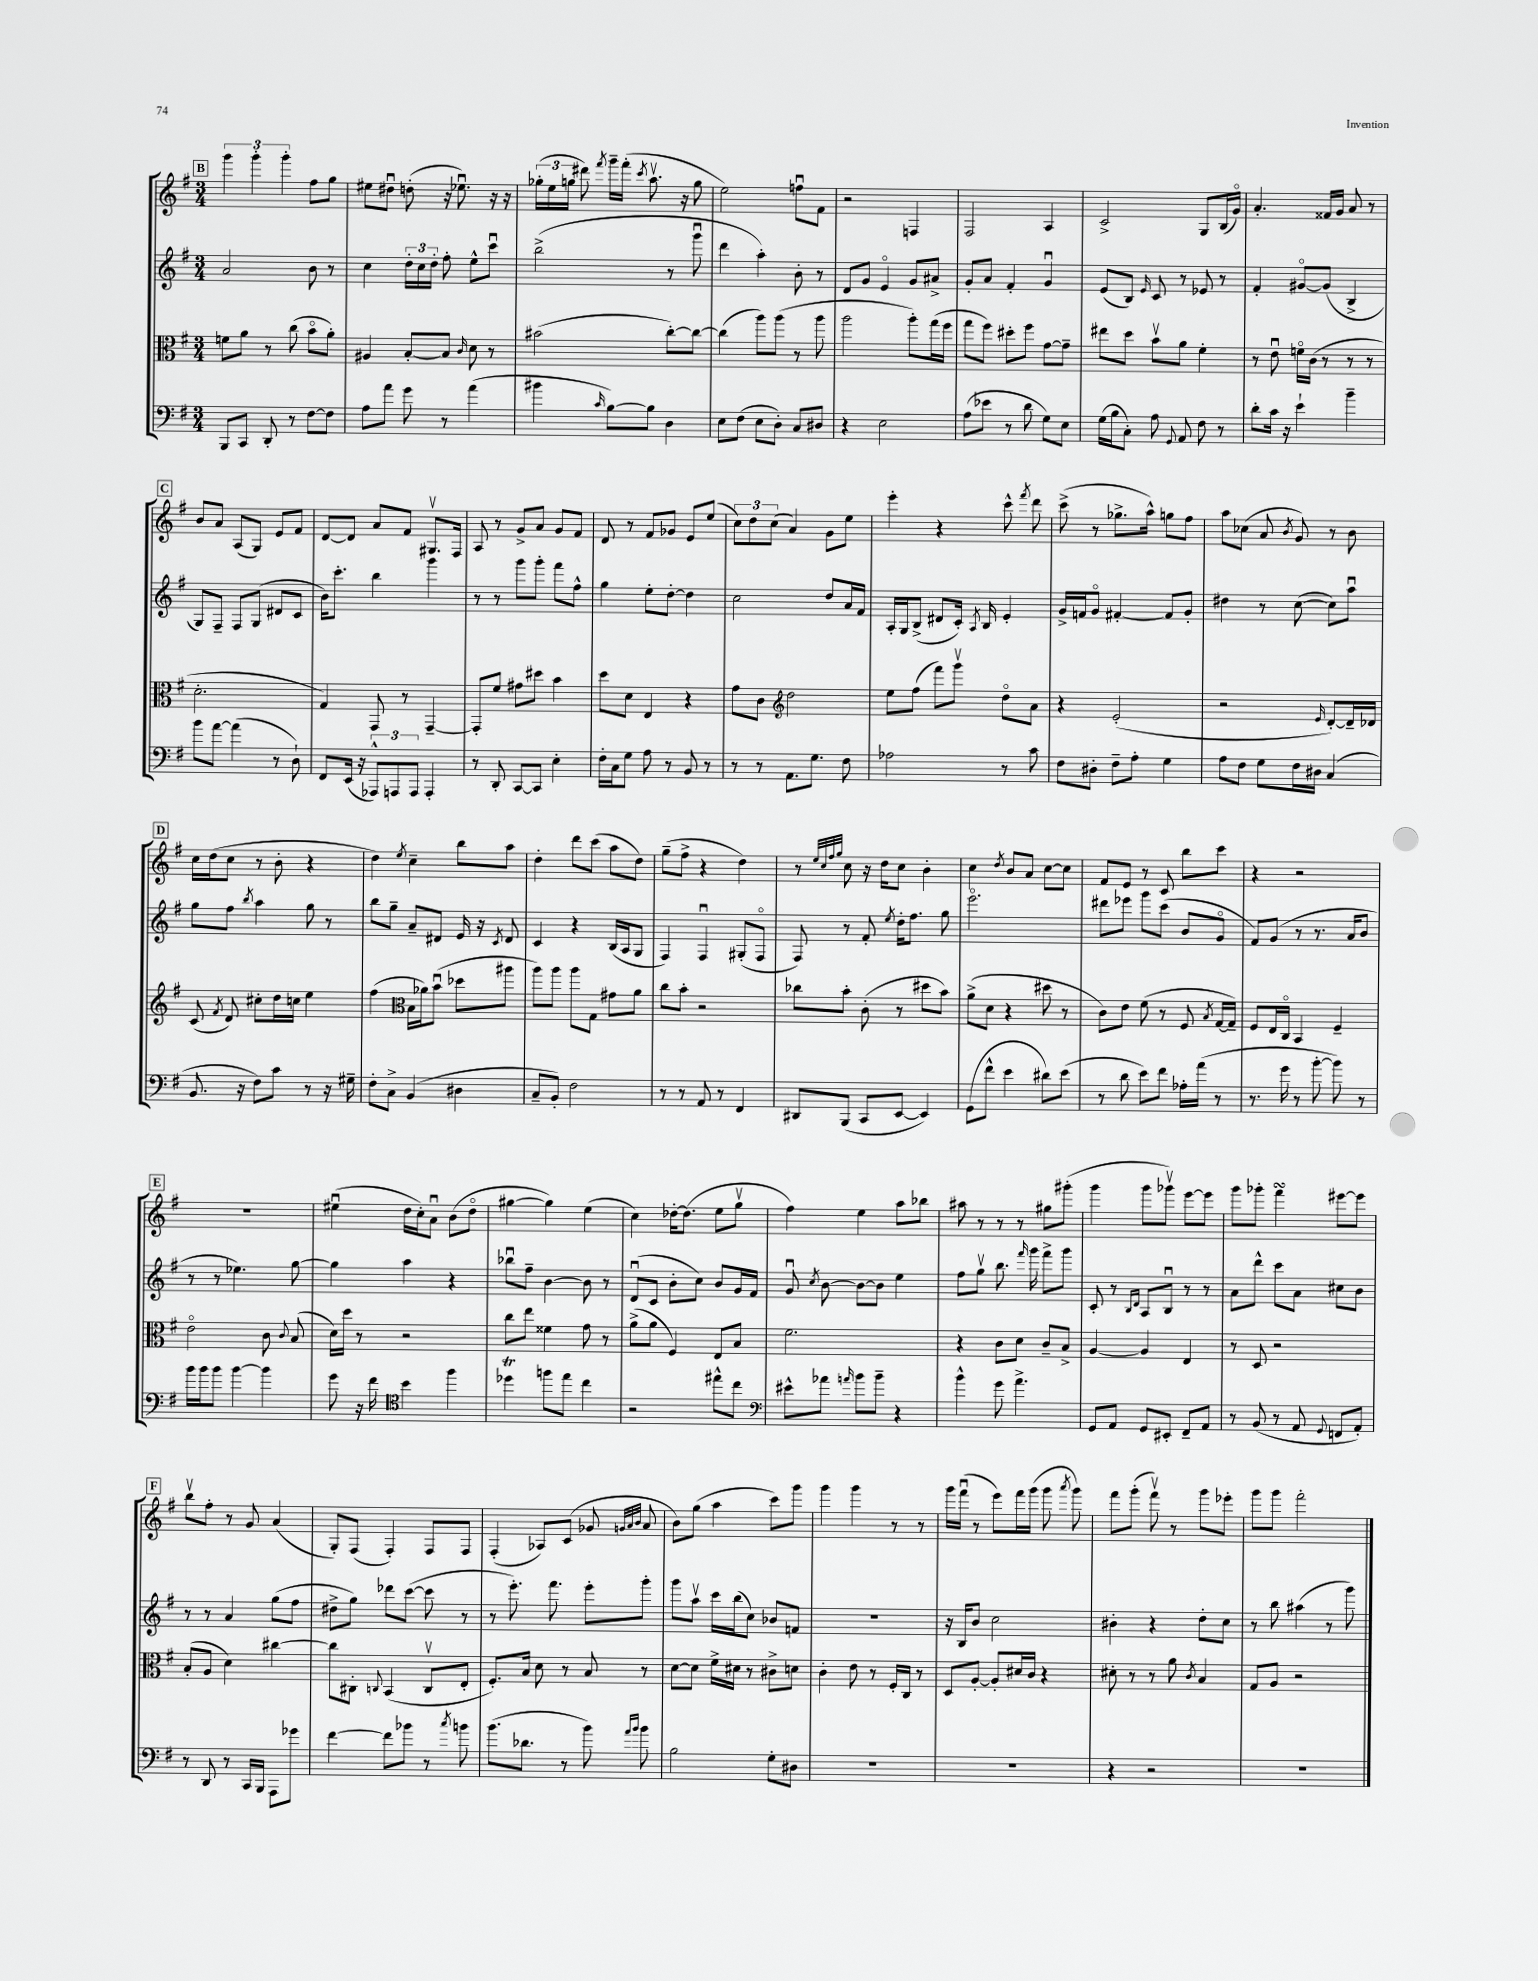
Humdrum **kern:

**kern	**kern	**kern	**kern
*staff4	*staff3	*staff2	*staff1
*clefF4	*clefC3	*clefG2	*clefG2
*k[f#]	*k[f#]	*k[f#]	*k[f#]
*M3/4	*M3/4	*M3/4	*M3/4
8BBB/L	8f\L	2a/	6ggg\
8CC/J	8a\J	.	.
.	.	.	6ggg'\
8DD'/	8r	.	.
.	.	.	6ggg'\
8r	(8cc\	.	.
[8F#\L	8bo\L	8b\	8ff#\L
8F#\]J	8a'\J)	8r	8gg\J
=	=	=	=
8A\L	4A#/	4cc\	8ee#\L
8a\J	.	.	8dd#u\J
8g\	[8B'/L	24dd'\LL	(8dd'\
.	.	24cc\	.
.	.	24dd'\JJ	.
8r	8B/]J	8ff#'\	16r
.	.	.	8.ee-u\)
.	16qqc/	.	.
(4a\	8d\	8ee^^\L	.
.	8r	8cccu\J	16r
.	.	.	16r
=	=	=	=
4b#\	(2b#\	(2bb^\	(24gg-'\LL
.	.	.	24ee\
.	.	.	24gg\JJ
.	.	.	8ddd#\)
16qqc/	.	.	8qfff#/
[8B\L)	.	.	16ggg~\LL
.	.	.	(16fff#'\JJ
.	.	.	8qccc/
8B\]J	.	.	8.aav\
4D\	[8cc'\L)	8r	.
.	.	.	16r
.	8cc\_J	8gggu\	8gg\
=	=	=	=
8E\L	(4cc\]	4ddd\	2ee\)
(8F#\J	.	.	.
8E\L	8aa\L)	4aa'\)	.
8D'\J)	(8aa\J	.	.
8C/L	8r	8b'\	8ffu\L
8D#/J	8aa\	8r	8f#\J
=	=	=	=
4r	2aa\	8d/L	2r
.	.	8g/J	.
2E\	.	4eo/	.
.	8aa'\L)	8g/L	4F/
.	(16gg\L	8a#^/J	.
.	16ff#\JJ	.	.
=	=	=	=
(8A\L	8gg\L	8g'/L	2F#/
8e-\J	8ff#\J)	8a/J	.
8r	8dd#'\L	4f#'/	.
8d\	8ff#\J	.	.
8G\L)	[8g\L	4gu/	4A/
8E\J	8g~\]J	.	.
=	=	=	=
(16G\LL	8ee#\L	(8e/L	2c^/
16B\J	.	.	.
8C'\J)	8dd\J	8B/J)	.
.	.	16qqe/	.
8A\	8bv\L	8c/	.
8qqGG/	.	.	.
8AA/	8a\J	8r	.
8F#\	4f#'\	8e-/	8G/L
8r	.	8r	(16B/L
.	.	.	16go/JJ)
=	=	=	=
8d'\L	8r	4f#'/	4.a'/
16c\Jk	8eu\	.	.
16r	.	.	.
4e`\	16fo\LL	[8g#o/L	.
.	(16c\JJ	.	.
.	8r	(8g#/]J	16f##/LL
.	.	.	16g/JJ
4b~\	8r	4B^/	8a/
.	8r	.	8r
=	=	=	=
8b\L	2.d'\	8G/L)	8b/L
[8a\J	.	8F#~/J	8a/J
(4a\]	.	8F#/L	(8A/L
.	.	(8G/J	8G/J)
8r	.	8d#/L	8e/L
8D`\)	.	8c/J	8f#/J
=	=	=	=
8FF#/L	4G/)	16b\LK)	[8d/L
.	.	8.ccc'\J	.
(16EE/Jk	.	.	8d/]J
16r	.	.	.
12AAA-^^/L)	8GG/	4bb\	8a/L
12AAA/	.	.	.
.	8r	.	8f#/J
12AAA/J	.	.	.
4AAA'/	[4GG~/	4ggg\	8.G#v/L
.	.	.	16F#/Jk
=	=	=	=
8r	8GG'/]L	8r	8A/
8DD'/	8f#/J	8r	8r
[8CC/L	8g#\L	8ggg\L	8g^/L
8CC/]J	8dd#\J	8ggg'\J	8a/J
4E'\	4b\	8fff#\L	8g/L
.	.	8ff#^^\J	8f#/J
=	=	=	=
16F#'\LL	8dd\L	4gg\	8d/
16C\J	.	.	.
8G\J	8d\J	.	8r
8A\	4E/	8ee'\L	8f#/L
8r	.	[8dd'\J	8g-/J
8BB/	4r	4dd\]	8e/L
8r	.	.	(8ee/J
=	=	=	=
8r	8g\L	2cc\	12cc\L)
.	.	.	12dd\
8r	8c\J	.	.
.	.	.	(12cc\J
*	*clefG2	*	*
8.AA\L	2dd\	.	4a/)
8.G\J	.	.	.
.	.	8dd/L	8g\L
8F#\	.	16a/L	8ee\J
.	.	16f#/JJ	.
=	=	=	=
2A-\	8ee\L	16A'/LL	4eee'\
.	.	16G/J	.
.	(8ff#\J	(8B^/J	.
.	8fff#\L)	8d#/L	4r
.	8gggv\J	16c'/Jk)	.
.	.	8qA/	.
.	.	16B/	.
8r	8ddo\L	4e'/	8ccc^^\
.	.	.	8qfff#/
8c\	8a\J	.	8ddd\
=	=	=	=
8F#\L	4r	16g^/LL	(8ccc^\
.	.	16f/J	.
8D#'\J	.	8go/J	8r
8F#~\L	(2e'/	[4f#'/	8.gg-^\L
8A'\J	.	.	.
.	.	.	16aa^^\Jk)
4G\	.	8f#/]L	8gg\L
.	.	8g'/J	8ff#\J
=	=	=	=
8A\L	2r	4dd#\	8aa\L
8F#\J	.	.	(8cc-\J
8G\L	.	8r	8a/
.	.	.	8qb/
16F#\L	.	([8cc\	8g/)
16D#\JJ	.	.	.
.	16qqe/	.	.
(4C/	[8d'/L)	8cc\]L)	8r
.	16d~/]L	8aau\J	8b\
.	16d-/JJ	.	.
=	=	=	=
8.BB/	(8c/	8gg\L	16cc\LL
.	.	.	(16dd\J
.	8qf#/	.	.
.	8d/)	8ff#\J	8cc\J
16r	.	.	.
.	.	8qbb/	.
8F#\L)	8cc#'\L	4aa\	8r
8c\J	16dd\L	.	8b'\
.	16cc\JJ	.	.
8r	4ee\	8gg\	4r
16r	.	8r	.
16G#~\	.	.	.
=	=	=	=
8F#'\L	(4ff#\	8bb\L	4dd\)
8C^\J	.	8gg~\J	.
*	*clefC3	*	*
.	.	.	8qee/
(4BB/	16B\LL	8a~/L	4cc~\
.	16a-\J)	.	.
.	(8bu\J	8d#/J	.
4D#\	8dd-\L	16e/	8bb\L
.	.	16r	.
.	.	8qc/	.
.	8aa#\J	8d#/	8aa\J
=	=	=	=
8C~/L	8aa\L)	4c/	4dd'\
8BB'/J)	8aa\J	.	.
2F#\	8aa\L	4r	8ddd\L
.	8G\J	.	(8ccc\J
.	8g#\L	(16B/LL	8aa\L
.	.	16A/J	.
.	8a\J	8G/J	8dd\J)
=	=	=	=
8r	8cc\L	4F#/)	(8gg~\L
8r	8b'\J	.	8ff#^\J
8AA/	2r	4F#u/	4r
8r	.	.	.
4FF#/	.	(8G#'/L	4dd\)
.	.	8F#o/J	.
=	=	=	=
8DD#/L	8cc-\L	8F#/)	8r
.	.	.	32qqee/LLL
.	.	.	32qqcc/
.	.	.	32qqff#/
.	.	.	32qqgg/JJJ
(8BBB/J	8b'\J	8r	8cc\
8CC/L	(8c'\	8f#'/	16r
.	.	.	16dd\LK
.	.	8qee/	.
[8EE/J	8r	16dd'\LK	8cc\J
.	.	8.ff#\J	.
4EE/])	8dd#\L	.	4b'\
.	8b\J)	8gg\	.
=	=	=	=
(8GG\L	(8a^\L	2.eeeo\	4cc\
8f#^^\J	8d\J	.	.
.	.	.	8qdd/
4e\	4r	.	8b/L
.	.	.	8a/J
8d#\L)	8dd#\	.	[8cc\L
(8e\J	8r	.	8cc\]J
=	=	=	=
8r	8c\L)	8ddd#\L	8f#/L
8d\	8e\J	8eee-\J	8e/J
8e\L)	(8f#\	8ggg\L	8r
8f#\J	8r	(8ccc\J	8c/
16A-'\LL	8F#/	8b/L	8bb\L
(16a\JJ	.	.	.
.	8qB/	.	.
8r	[16G/LL	8go/J	8ccc\J
.	16G~/]JJ)	.	.
=	=	=	=
8.r	8F#/L	8f#/L)	4r
.	16E/L	(8g/J	.
16g\	16Co/JJ	.	.
8r	4BB/	8r	2r
[8b'\	.	8.r	.
8b\])	4F#~/	.	.
.	.	16a/LK	.
8r	.	8b/J	.
=	=	=	=
16b\LL	2eo\	8r	2.r
16b\J	.	.	.
8b\J	.	8r	.
[4b\	.	4.ee-\)	.
4b\]	8c\	.	.
.	8qqc/	.	.
.	(8B/	[8gg\	.
=	=	=	=
8g\	16d\LL)	4gg\]	(4ee#u\
.	16dd\JJ	.	.
16r	8r	.	.
16f#\	.	.	.
*clefC4	*	*	*
4b\	2r	4aa\	16dd\LL
.	.	.	16cc'\J)
.	.	.	8au\J
4ff#\	.	4r	(8b\L
.	.	.	8ddo\J
=	=	=	=
4dd-\	8cc\L	8bb-u\L	[4gg#\
.	8ee\J	8ff#~\J	.
8ff\L	4f##\	[4b\	4gg#\])
8ee\J	.	.	.
4cc\	8g\	8b\]	(4ee\
.	8r	8r	.
=	=	=	=
2r	(8a^\L	(8du/L	4cc\)
.	8a\J	8c/J	.
.	4F#/)	8b'\L	[16dd-'\LK
.	.	.	(8.dd-\]J
.	.	8cc\J)	.
8ee#^^\L	8E/L	8b/L	8ee\L
8cc\J	8B/J	16g/L	8ggv\J
.	.	16f#/JJ	.
=	=	=	=
*clefF4	*	*	*
8e#^^\L	2.f#\	8gu/	4ff#\)
.	.	8qcc/	.
8a-\J	.	[8b\	.
16qqa/	.	.	.
8b\L	.	8b\_L	4ee\
8b~\J	.	8b\]J	.
4r	.	4ee\	8aa\L
.	.	.	8bb-\J
=	=	=	=
4b^^\	4r	8ff#\L	8aa#\
.	.	8ggv\J	8r
8g\	8c\L	8.bb\	8r
4.a^\	8d\J	.	8r
.	.	16qqfff#/	.
.	.	16ggg\	.
.	8c~/L	8fff#^\L	8gg#\L
.	8B^/J	8ggg\J	(8ggg#'\J
=	=	=	=
8GG/L	[4A/	8c'/	4ggg\
8AA/J	.	8r	.
.	.	16qqB/LL	.
.	.	16qqd/JJ	.
8GG/L	4A/]	8A/L	8ggg\L
8EE#'/J	.	8Bu/J	8ggg-v\J)
8FF#~/L	4E/	8r	[8eee\L
8AA/J	.	8r	8eee\]J
=	=	=	=
8r	8r	8a\L	8ggg\L
(8BB/	8D/	8ddd^^\J	8ggg-'\J
8r	2r	8ccc\L	4fff#\
8AA/	.	8a\J	.
8qqGG/	.	.	.
8FF/L	.	8cc#\L	[8eee#\L
8AA'/J)	.	8b\J	8eee#\]J
=	=	=	=
8r	(8B'/L	8r	8bbv\L
8DD/	8A/J	8r	8ff#'\J
8r	4d\)	4a/	8r
16CC/LL	.	.	8g/
16BBB/JJ	.	.	.
8AAA\L	[4cc#\	(8gg\L	(4a/
8g-\J	.	8ff#\J	.
=	=	=	=
[4f#\	8cc#\]L	8dd#^\L	8G'/L)
.	8C#'\J	8gg\J)	(8F#/J
.	8qqC/	.	.
8f#\]L	(4BB/	8ddd-\L	4F#'/)
8b-\J	.	([8ccc\J	.
8r	8Cv/L	8ccc\]	8F#/L
8qcc/	.	.	.
8b\	8E'/J	8r	8F#/J
=	=	=	=
(8.b\L	8.F#'/L)	8r	(4F#'/
.	.	8.eee'\)	.
8.d-\J	16B/Jk	.	.
.	8d\	.	8A-/L)
.	.	8.fff#\	.
8r	8r	.	(8c/J
8b\)	8B/	8eee'\L	8g-/
.	.	.	32qqg/LLL
16qqa/LL	.	.	32qqa/
16qqb/JJ	.	.	32qqb/JJJ
8b\	8r	8ggg'\J	8a/
=	=	=	=
2B\	[8d\L	8ggg\L	8b\L)
.	8d\]J	8aav\J	(8gg\J
.	16f#^\LL	16ccc\LL	4aa\
.	16d#\JJ	(16bb\J	.
.	8r	8cc\J)	.
8G'\L	8c#^\L	8b-/L	8ccc\L)
8D#\J	8d\J	8f/J	8ggg\J
=	=	=	=
2.r	4c'\	2.r	4ggg\
.	8e\	.	4ggg\
.	8r	.	.
.	16F#'/LL	.	8r
.	16C/JJ	.	.
.	8r	.	8r
=	=	=	=
2.r	8D/L	16r	16ggg\LL
.	.	16B/LK	(16fff#u\JJ
.	[8A'/J	8b/J	8r
.	8A'/]L	2cc\	8eee\L)
.	16d#/L	.	16fff#\L
.	16c/JJ	.	(16ggg\JJ
.	4r	.	8ggg\
.	.	.	8qaaa/
.	.	.	8ggg\)
=	=	=	=
4r	8d#'\	4b#'\	8fff#\L
.	8r	.	(8ggg'\J
2r	8r	4r	8fff#v\)
.	8a\	.	8r
.	8qc/	.	.
.	4B/	8dd'\L	8ggg\L
.	.	8cc\J	8eee-'\J
=	=	=	=
2.r	8G/L	8r	8ggg\L
.	8A/J	8bb\	8ggg\J
.	2r	(4aa#\	2fff#'\
.	.	8r	.
.	.	8ggg\)	.
==	==	==	==
*-	*-	*-	*-
